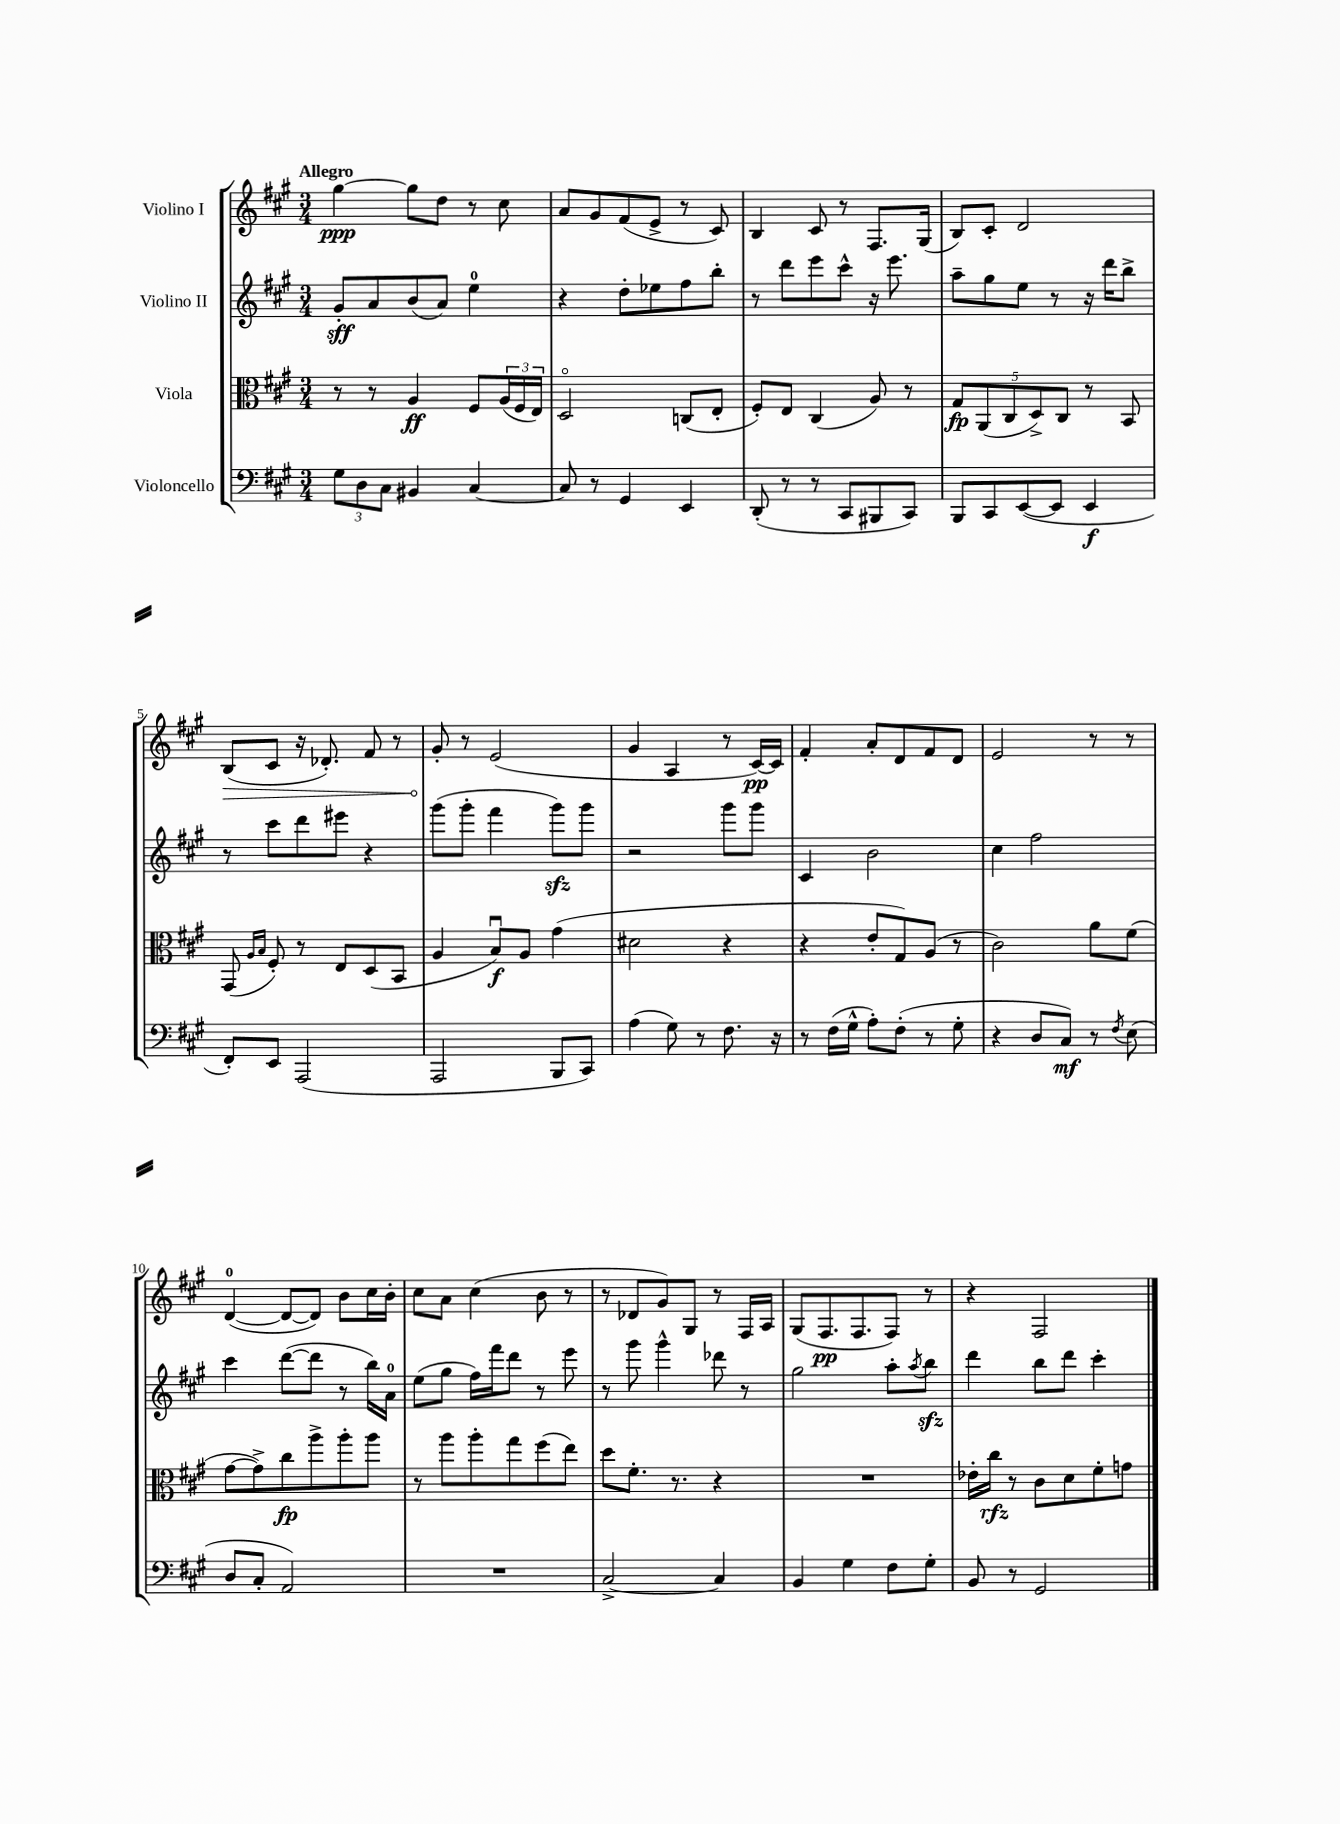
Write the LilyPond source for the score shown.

<<
\new StaffGroup <<
\new Staff = "s0" \with { instrumentName = "Violino I" } {
    \clef treble \key a \major \numericTimeSignature \time 3/4 \tempo "Allegro"
    gis''4~\ppp gis''8 d''8 r8 cis''8 |
    a'8 gis'8 fis'8( e'8-> r8 cis'8) |
    b4 cis'8 r8 fis8. gis16( |
    b8) cis'8-. d'2 |
    \once \override Hairpin.circled-tip = ##t b8\>( cis'8 r16 des'8.-.) fis'8 r8 |
    gis'8-.\! r8 e'2( |
    gis'4 a4 r8 cis'16~\pp) cis'16 |
    fis'4-. a'8-. d'8 fis'8 d'8 |
    e'2 r8 r8 |
    d'4-0~( d'8~ d'8) b'8 cis''16 b'16-. |
    cis''8 a'8 cis''4( b'8 r8 |
    r8 des'8 gis'8) gis8 r8 fis16 a16 |
    gis8( fis8.\pp fis8. fis8) r8 |
    r4 fis2 \bar "|." |
}
\new Staff = "s1" \with { instrumentName = "Violino II" } {
    \clef treble \key a \major \numericTimeSignature \time 3/4
    gis'8-.\sff a'8 b'8( a'8) e''4-0 |
    r4 d''8-. ees''8 fis''8 b''8-. |
    r8 d'''8 e'''8 cis'''8-^ r16 e'''8. |
    a''8-- gis''8 e''8 r8 r16 d'''16 b''8-> |
    r8 cis'''8 d'''8 eis'''8 r4 |
    gis'''8( gis'''8-. fis'''4 gis'''8\sfz) gis'''8 |
    r2 gis'''8 gis'''8 |
    cis'4 b'2 |
    cis''4 fis''2 |
    cis'''4 d'''8~( d'''8 r8 b''16) a'16-0 |
    e''8( gis''8 fis''16) fis'''16 d'''8 r8 e'''8 |
    r8 gis'''8 gis'''4-^ des'''8 r8 |
    gis''2 a''8-. \acciaccatura { a''8 } b''8\sfz |
    d'''4 b''8 d'''8 cis'''4-. \bar "|." |
}
\new Staff = "s2" \with { instrumentName = "Viola" } {
    \clef alto \key a \major \numericTimeSignature \time 3/4
    r8 r8 a4\ff fis8 \tuplet 3/2 { a16( fis16 e16) } |
    d2\flageolet c8( e8-. |
    fis8-.) e8 cis4( a8) r8 |
    \tuplet 5/4 { gis8\fp a,8( cis8 d8->) cis8 } r8 b,8 |
    gis,8( \grace { a16 b16 } fis8-.) r8 e8 d8( b,8 |
    a4 b8\downbow\f) a8 gis'4( |
    dis'2 r4 |
    r4 e'8-. gis8) a8( r8 |
    cis'2) a'8 fis'8( |
    gis'8~ gis'8->) cis''8\fp a''8-> a''8-. a''8 |
    r8 a''8 a''8-. gis''8 fis''8( e''8) |
    d''8 fis'8.-. r8. r4 |
    R2. |
    ees'16-. cis''16\rfz r8 cis'8 d'8 fis'8-. g'8 \bar "|." |
}
\new Staff = "s3" \with { instrumentName = "Violoncello" } {
    \clef bass \key a \major \numericTimeSignature \time 3/4
    \tuplet 3/2 { gis8 d8 cis8 } bis,4 cis4~ |
    cis8 r8 gis,4 e,4 |
    d,8-.( r8 r8 cis,8 bis,,8 cis,8) |
    b,,8 cis,8 e,8~( e,8 e,4\f |
    fis,8-.) e,8 a,,2( |
    a,,2 b,,8 cis,8) |
    a4( gis8) r8 fis8. r16 |
    r8 fis16( gis16-^ a8-.) fis8-.( r8 gis8-. |
    r4 d8 cis8\mf) r8 \acciaccatura { fis8 } e8( |
    d8 cis8-. a,2) |
    R2. |
    cis2~-> cis4 |
    b,4 gis4 fis8 gis8-. |
    b,8 r8 gis,2 \bar "|." |
}
>>
>>
